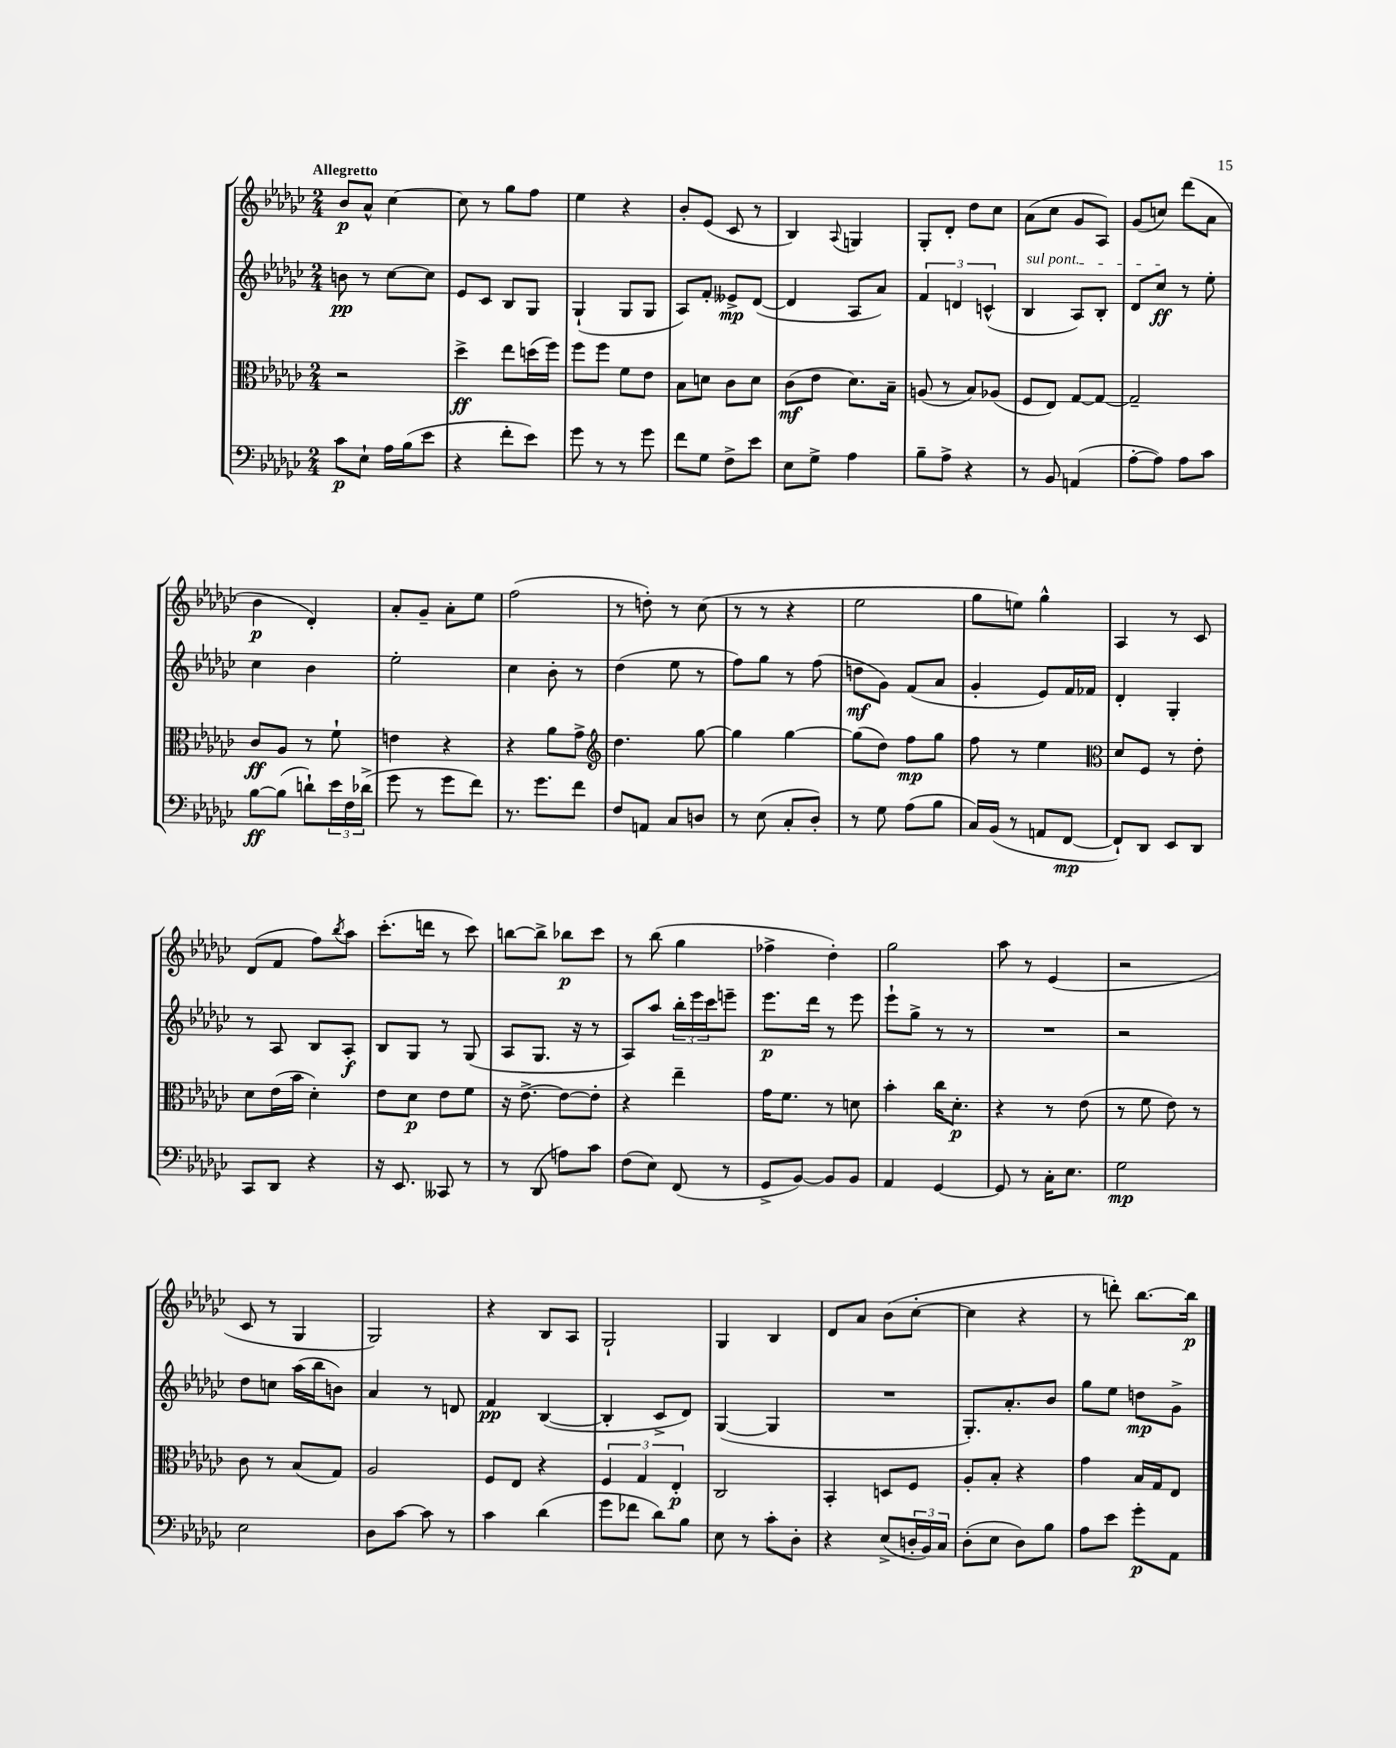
<<
\new StaffGroup <<
\new Staff = "s0" {
    \clef treble \key ges \major \numericTimeSignature \time 2/4 \tempo "Allegretto"
    bes'8\p aes'8-^ ces''4~ |
    ces''8 r8 ges''8 f''8 |
    ees''4 r4 |
    bes'8-. ees'8( ces'8 r8 |
    bes4) \appoggiatura { aes8 } g4 |
    ges8-. des'8-. des''8 ces''8 |
    aes'8( ces''8 ges'8 aes8) |
    ges'8( c''8) des'''8( aes'8 |
    bes'4\p des'4-.) |
    aes'8-. ges'8-- aes'8-. ees''8 |
    f''2( |
    r8 d''8-.) r8 ces''8( |
    r8 r8 r4 |
    ees''2 |
    ges''8 e''8) ges''4-^ |
    aes4 r8 ces'8 |
    des'8( f'8 f''8) \acciaccatura { bes''8 } aes''8 |
    ces'''8.-.( d'''16 r8 ces'''8) |
    b''8~ b''8-> bes''8\p ces'''8 |
    r8 bes''8( ges''4 |
    fes''4-> des''4-.) |
    ges''2 |
    aes''8 r8 ees'4( |
    r2 |
    ces'8 r8 ges4 |
    ges2) |
    r4 bes8 aes8 |
    ges2-! |
    ges4 bes4 |
    des'8 aes'8 bes'8( ces''8~-. |
    ces''4 r4 |
    r8 d'''8-.) bes''8.~ bes''16\p \bar "|." |
}
\new Staff = "s1" {
    \clef treble \key ges \major \numericTimeSignature \time 2/4
    b'8\pp r8 ces''8~ ces''8 |
    ees'8 ces'8 bes8 ges8 |
    ges4-!( ges8 ges8 |
    aes8) f'8-. eeses'8->\mp des'8~( |
    des'4 aes8 aes'8) |
    \tuplet 3/2 { f'4 d'4 c'4-^( } |
    \once \override TextSpanner.bound-details.left.text = \markup { \italic "sul pont." } bes4\startTextSpan aes8) bes8-. |
    des'8 ces''8\ff\stopTextSpan r8 ees''8-. |
    ces''4 bes'4 |
    ees''2-. |
    ces''4 bes'8-. r8 |
    des''4( ees''8 r8 |
    f''8) ges''8 r8 f''8( |
    d''8\mf ges'8) f'8( aes'8 |
    ges'4-. ees'8) f'16 fes'16 |
    des'4-. ges4-. |
    r8 aes8 bes8 aes8-.\f |
    bes8 ges8 r8 ges8( |
    aes8 ges8. r16 r8 |
    aes8) aes''8 \tuplet 3/2 { bes''16-. ees'''16 ces'''16 } e'''8-- |
    ees'''8.\p des'''16 r8 ees'''8 |
    ees'''8-! ges''8-> r8 r8 |
    R2 |
    r2 |
    des''8 c''8 aes''16( bes''16 b'8) |
    aes'4 r8 d'8 |
    f'4\pp bes4~( |
    bes4-. ces'8-> des'8) |
    ges4~( ges4 |
    R2 |
    ges8.-.) aes'8.-. bes'8 |
    ges''8 ees''8 d''8\mp ges'8-> \bar "|." |
}
\new Staff = "s2" {
    \clef alto \key ges \major \numericTimeSignature \time 2/4
    r2 |
    des''4->\ff ees''8 d''16( f''16) |
    f''8 f''8 f'8 ees'8 |
    bes8 d'8 ces'8 d'8 |
    ces'8\mf( ees'8 des'8.) bes16-- |
    a8( r8 bes8) aes8( |
    f8 ees8) ges8~ ges8~ |
    ges2-- |
    ces'8\ff aes8 r8 f'8-! |
    e'4 r4 |
    r4 aes'8 ges'8-> |
    \clef treble des''4. ges''8~ |
    ges''4 ges''4~ |
    ges''8( des''8) f''8\mp ges''8 |
    f''8 r8 ees''4 |
    \clef alto des'8 f8 r8 ees'8-. |
    des'8 ees'16( bes'16 des'4-.) |
    ees'8 des'8\p ees'8 f'8 |
    r16 ees'8.~-> ees'8~ ees'8-. |
    r4 ees''4-- |
    ges'16 f'8. r8 d'8 |
    bes'4-. ces''16 des'8.-.\p |
    r4 r8 ees'8( |
    r8 f'8 ees'8) r8 |
    ces'8 r8 bes8( ges8) |
    aes2 |
    f8 ees8 r4 |
    \tuplet 3/2 { f4 ges4 ees4-.\p } |
    ces2 |
    bes,4-. d8 f8 |
    aes8-. bes8-. r4 |
    ges'4 bes16 ges16 ees8 \bar "|." |
}
\new Staff = "s3" {
    \clef bass \key ges \major \numericTimeSignature \time 2/4
    ces'8\p ees8-! aes16 bes16( ees'8 |
    r4 f'8-. ees'8) |
    ges'8 r8 r8 ges'8 |
    f'8 ges8 f8-> ees'8 |
    ees8 ges8-> aes4 |
    bes8-- aes8-> r4 |
    r8 bes,8 a,4( |
    aes8~-. aes8) aes8 ces'8 |
    bes8~\ff bes8( d'8-!) \tuplet 3/2 { ees'16 f16 des'16->( } |
    ges'8 r8 ges'8 f'8) |
    r8. ges'8. f'8 |
    f8 a,8 ces8 d8 |
    r8 ees8( ces8-. des8-.) |
    r8 ges8 aes8( bes8 |
    ces16) bes,16( r8 a,8 f,8~\mp |
    f,8-!) des,8 ees,8 des,8 |
    ces,8 des,8 r4 |
    r16 ees,8. ceses,8 r8 |
    r8 des,8( a8) ces'8 |
    f8( ees8) f,8( r8 |
    ges,8-> bes,8~) bes,8 bes,8 |
    aes,4 ges,4~ |
    ges,8 r8 ces16-. ees8. |
    ges2\mp |
    ees2 |
    des8 ces'8~ ces'8 r8 |
    ces'4 des'4( |
    ges'8 fes'8 des'8) bes8 |
    ees8 r8 ces'8-. des8-. |
    r4 ees8->( \tuplet 3/2 { d16-. bes,16) ces16 } |
    des8-.( ees8 des8) bes8 |
    aes8 ees'8 ges'8-.\p aes,8 \bar "|." |
}
>>
>>
\layout { \context { \Score \remove "Bar_number_engraver" } }
